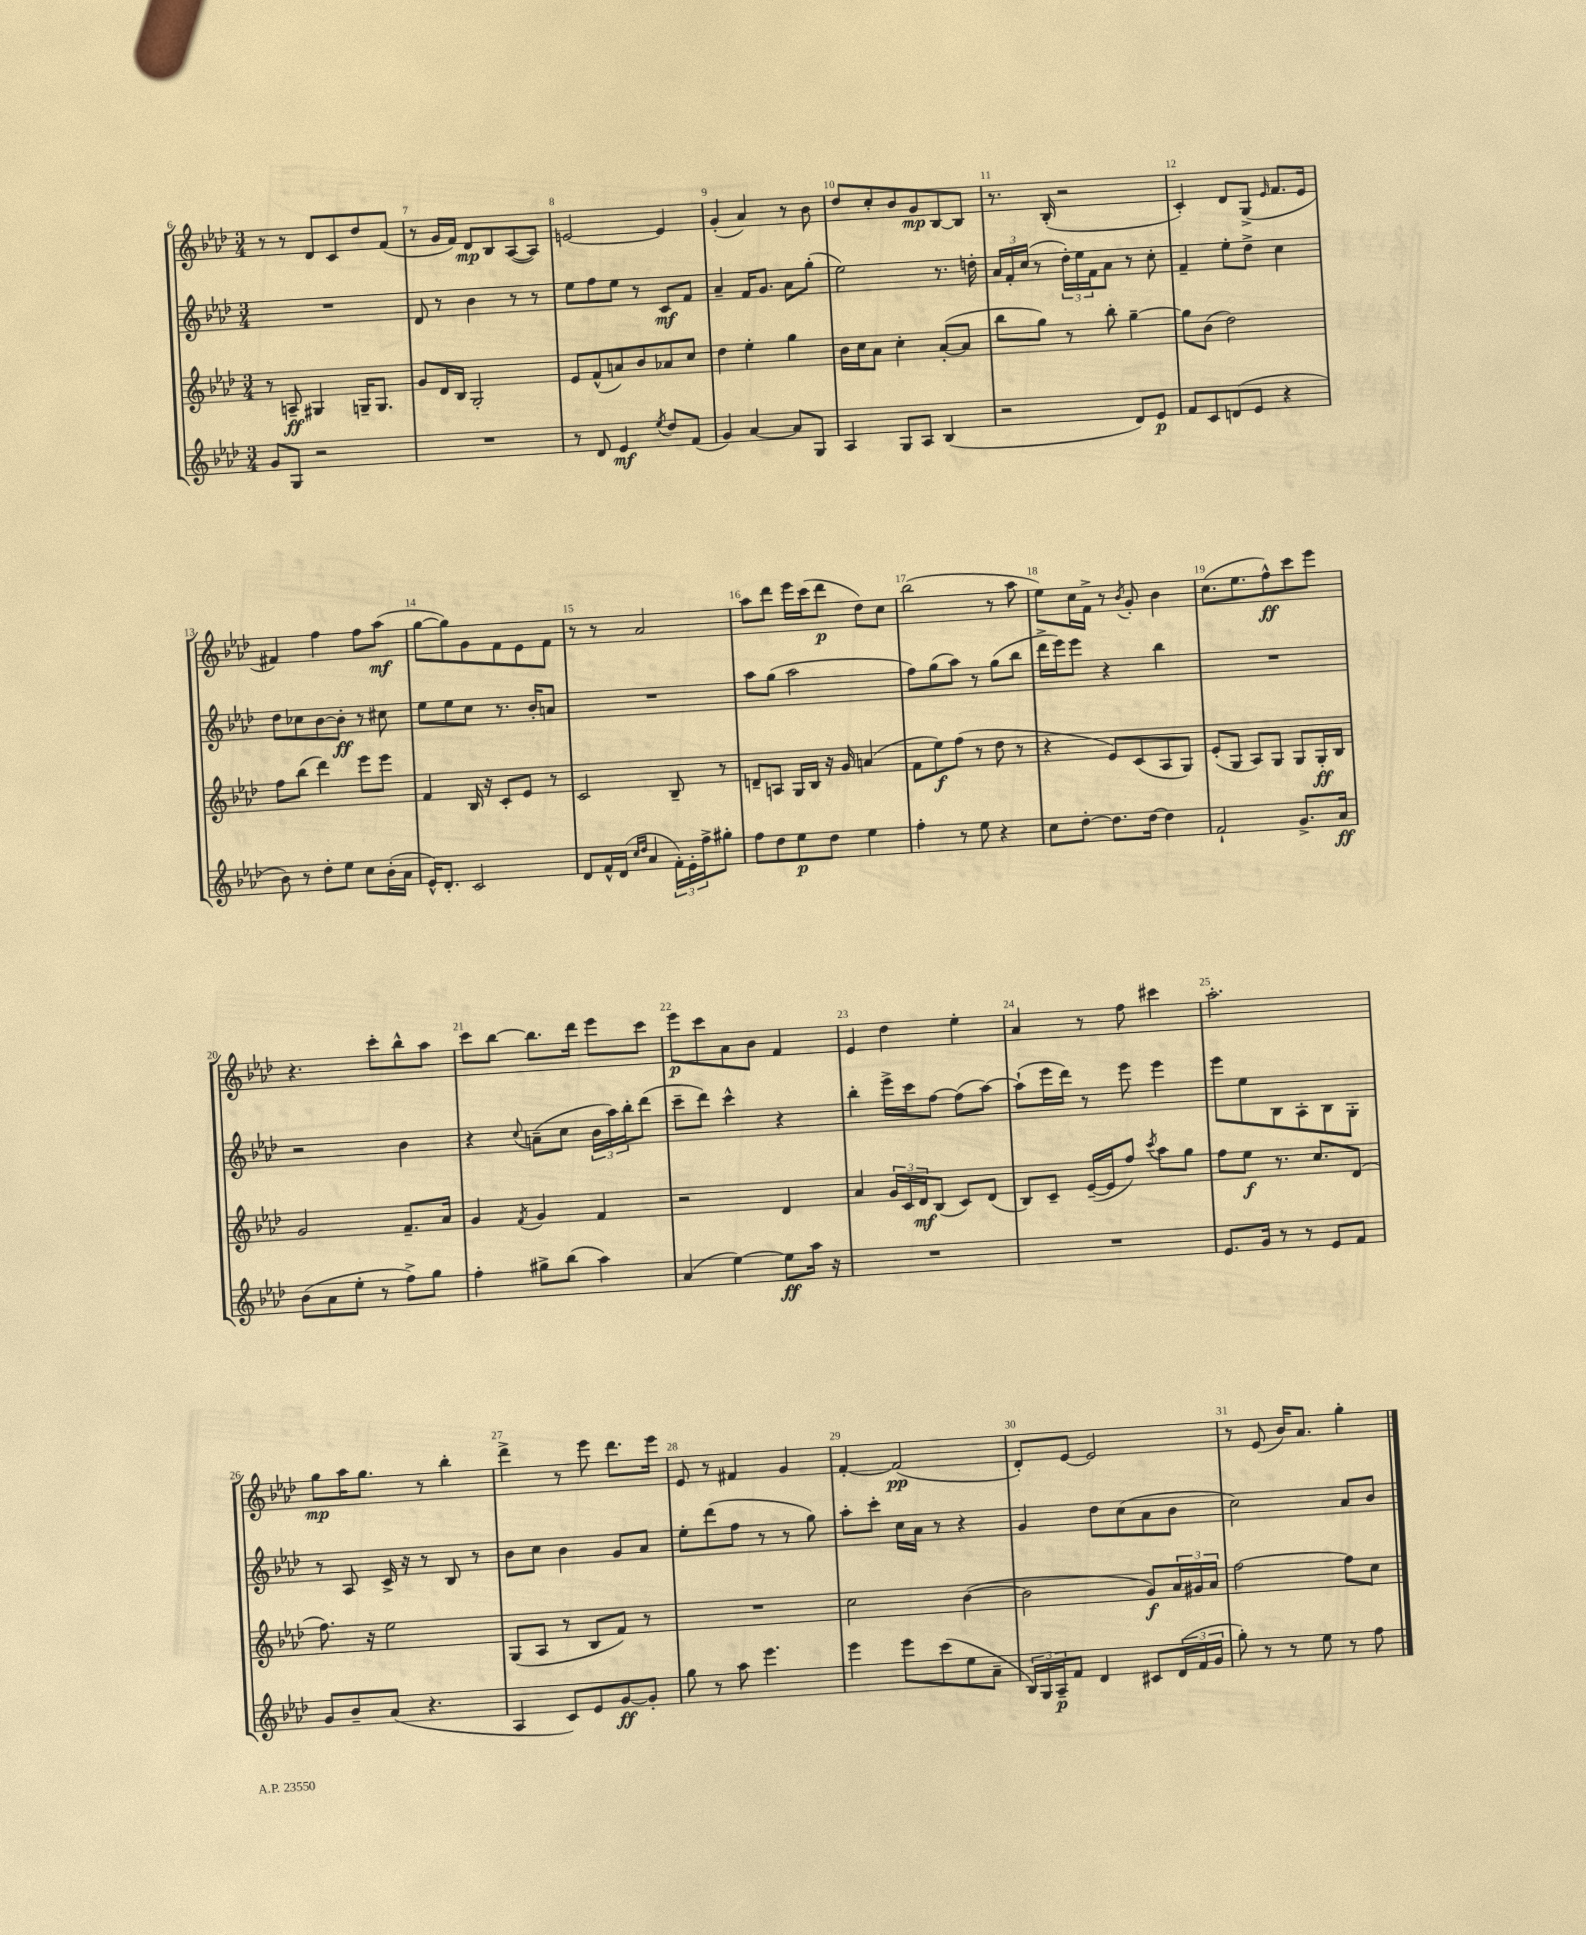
<<
\new StaffGroup <<
\new Staff = "s0" {
    \clef treble \key aes \major \numericTimeSignature \time 3/4
    r8 r8 des'8 c'8 des''8 f'8( |
    r8 g'16 f'16) des'8\mp bes8 aes8~( aes8) |
    e'2~ e'4 |
    g'4-.( aes'4) r8 bes'8 |
    des''8 c''8-. bes'8 g'8\mp bes8~ bes8 |
    r8. bes16-.( r2 |
    c'4-.) des'8 g8->( \grace { ees'16 } f'8. ees'16 |
    fis'4) f''4 f''8 aes''8\mf( |
    g''8~ g''8) g'8 f'8 ees'8 f'8 |
    r8 r8 aes'2 |
    aes''8 des'''8 ees'''16 c'''16( des'''8\p des''8) c''8 |
    bes''2( r8 aes''8 |
    ees''8) c''16 f'16-> r8 \acciaccatura { bes'8 } g'8-. bes'4 |
    c''8.( ees''8. f''8-^\ff) c'''8 ees'''8 |
    r4. c'''8-. bes''8-^ aes''8 |
    c'''8 bes''8~ bes''8. des'''16 ees'''8 c'''8 |
    ees'''8\p c'''8 aes'8 bes'8 f'4 |
    ees'4 des''4 ees''4-. |
    aes'4 r8 f''8 cis'''4 |
    aes''2.-. |
    g''8\mp aes''16 g''8. r8 bes''4-. |
    des'''4-> r8 ees'''8 des'''8. ees'''16 |
    ees'8 r8 fis'4 g'4 |
    f'4~-. f'2\pp( |
    des'8-.) ees'8~ ees'2 |
    r8 ees'8( bes'16) aes'8. g''4-. \bar "|." |
}
\new Staff = "s1" {
    \clef treble \key aes \major \numericTimeSignature \time 3/4
    R2. |
    des'8 r8 bes'4 r8 r8 |
    ees''8 f''8 ees''8 r8 c'8\mf f'8 |
    aes'4-- f'16 g'8. aes'8 g''8-.( |
    ees''2) r8. d''16-. |
    \tuplet 3/2 { aes'16 f'16-. c''16( } r8 \tuplet 3/2 { des''16-.) ees''16 f'16 } aes'8 r8 c''8-. |
    f'4-- ees''8-. des''8-> c''4 |
    des''8 ces''8 bes'8~ bes'8-.\ff r8 cis''8 |
    ees''8 ees''8 c''8 r8. bes'16-. a'8 |
    R2. |
    aes''8 g''8( aes''2 |
    f''8) g''8( aes''8) r8 g''8( bes''8 |
    des'''16-> ees'''16) ees'''8 r4 bes''4 |
    R2. |
    r2 bes'4 |
    r4 \appoggiatura { c''8 } a'8--( c''8 \tuplet 3/2 { bes'16 aes''16) bes''16-. } des'''8( |
    c'''8-- des'''8) c'''4-^ r4 |
    bes''4-. ees'''16-> c'''16 f''8~ f''8( aes''8~) |
    aes''8-!( ees'''16 des'''16) r8 ees'''8 ees'''4 |
    ees'''8 ees''8 bes8 aes8-. bes8 g8-. |
    r8 aes8 c'16-> r16 r8 bes8 r8 |
    bes'8 c''8 bes'4 g'8 aes'8 |
    ees''8-. des'''8( f''8 r8 r8 g''8) |
    aes''8-. c'''8-. c''16 aes'16 r8 r4 |
    g'4 des''8 c''8( aes'8 bes'8 |
    c''2) aes'8 bes'8 \bar "|." |
}
\new Staff = "s2" {
    \clef treble \key aes \major \numericTimeSignature \time 3/4
    r8 a8--\ff gis4 g16-- g8. |
    g'8 des'16 bes16 g2-. |
    ees'8 f'8-^( a'8) bes'8 aes'8 c''8 |
    des''4 ees''4-. g''4 |
    bes'16 c''16 aes'8 c''4-. aes'8~-.( aes'8 |
    bes''8 g''8) r8 bes''8-. g''4~-- |
    g''8 bes'8( des''2) |
    f''8 bes''8( des'''4) ees'''8 ees'''8 |
    f'4 bes16 r16 c'8-. ees'8 r8 |
    c'2 bes8-- r8 |
    d'8-- a8 g16 bes16 r16 g'16 a'4( |
    f'8 ees''8\f) f''8( r8 des''8 r8 |
    r4 ees'8) c'8( aes8 g8) |
    ees'8-.( g8 aes8) g8 g8 g16-.\ff bes16 |
    g'2 f'8.-- aes'16 |
    g'4 \acciaccatura { f'8 } g'4 f'4 |
    r2 des'4 |
    aes'4 \tuplet 3/2 { g'16 c'16 des'16\mf } bes8( c'8) des'8( |
    bes8) c'8-- ees'16~--( ees'16 f''8) \acciaccatura { c'''8 } aes''8 g''8 |
    f''8 ees''8\f r8. c''8. des'8( |
    f''8.) r16 ees''2 |
    g8( aes8 r8 bes8 f'8) r8 |
    R2. |
    c''2 bes'4~( |
    bes'2 g'8\f) \tuplet 3/2 { aes'16 gis'16 aes'16 } |
    f''2~ f''8 c''8 \bar "|." |
}
\new Staff = "s3" {
    \clef treble \key aes \major \numericTimeSignature \time 3/4
    g'8 g8 r2 |
    R2. |
    r8 des'8 ees'4\mf \acciaccatura { ees''8 } des''8 f'8( |
    g'4) aes'4~ aes'8 g8 |
    aes4 g8 aes8 bes4( |
    r2 des'8) ees'8\p |
    f'8 c'8 d'8( ees'8 r4 |
    bes'8) r8 des''8-. ees''8 c''8 bes'16-.( aes'16 |
    ees'16-^) des'8.-. c'2 |
    des'8 f'16-^ des'16( \grace { c''16 des''16 } aes'4 \tuplet 3/2 { f'16-.) ees'16-. f''16-> } gis''8-. |
    f''8 des''8 ees''8\p des''8 ees''4 |
    f''4-. r8 ees''8 r4 |
    c''8 des''8~-. des''8. des''16~ des''4 |
    f'2-! g'8.-> aes'16\ff |
    bes'8( aes'8 ees''8-. r8 f''8->) g''8 |
    f''4-. gis''8-> bes''8( aes''4) |
    aes'4( ees''4~) ees''8\ff aes''16 r16 |
    R2. |
    R2. |
    ees'8. g'16 r8 r8 ees'8 f'8 |
    g'8 bes'8-- aes'8( r4. |
    aes4 c'8) ees'8 g'8~\ff g'8-. |
    g''8 r8 aes''8 ees'''4. |
    ees'''4 ees'''8 c'''8( ees''8 aes'8-- |
    \tuplet 3/2 { bes16) g16 aes16--\p } f'8 des'4 cis'8 \tuplet 3/2 { des'16( f'16 g'16 } |
    g''8-.) r8 r8 ees''8 r8 f''8 \bar "|." |
}
>>
>>
\layout { \context { \Score currentBarNumber = #6 \override BarNumber.break-visibility = ##(#f #t #t) barNumberVisibility = #all-bar-numbers-visible } }
